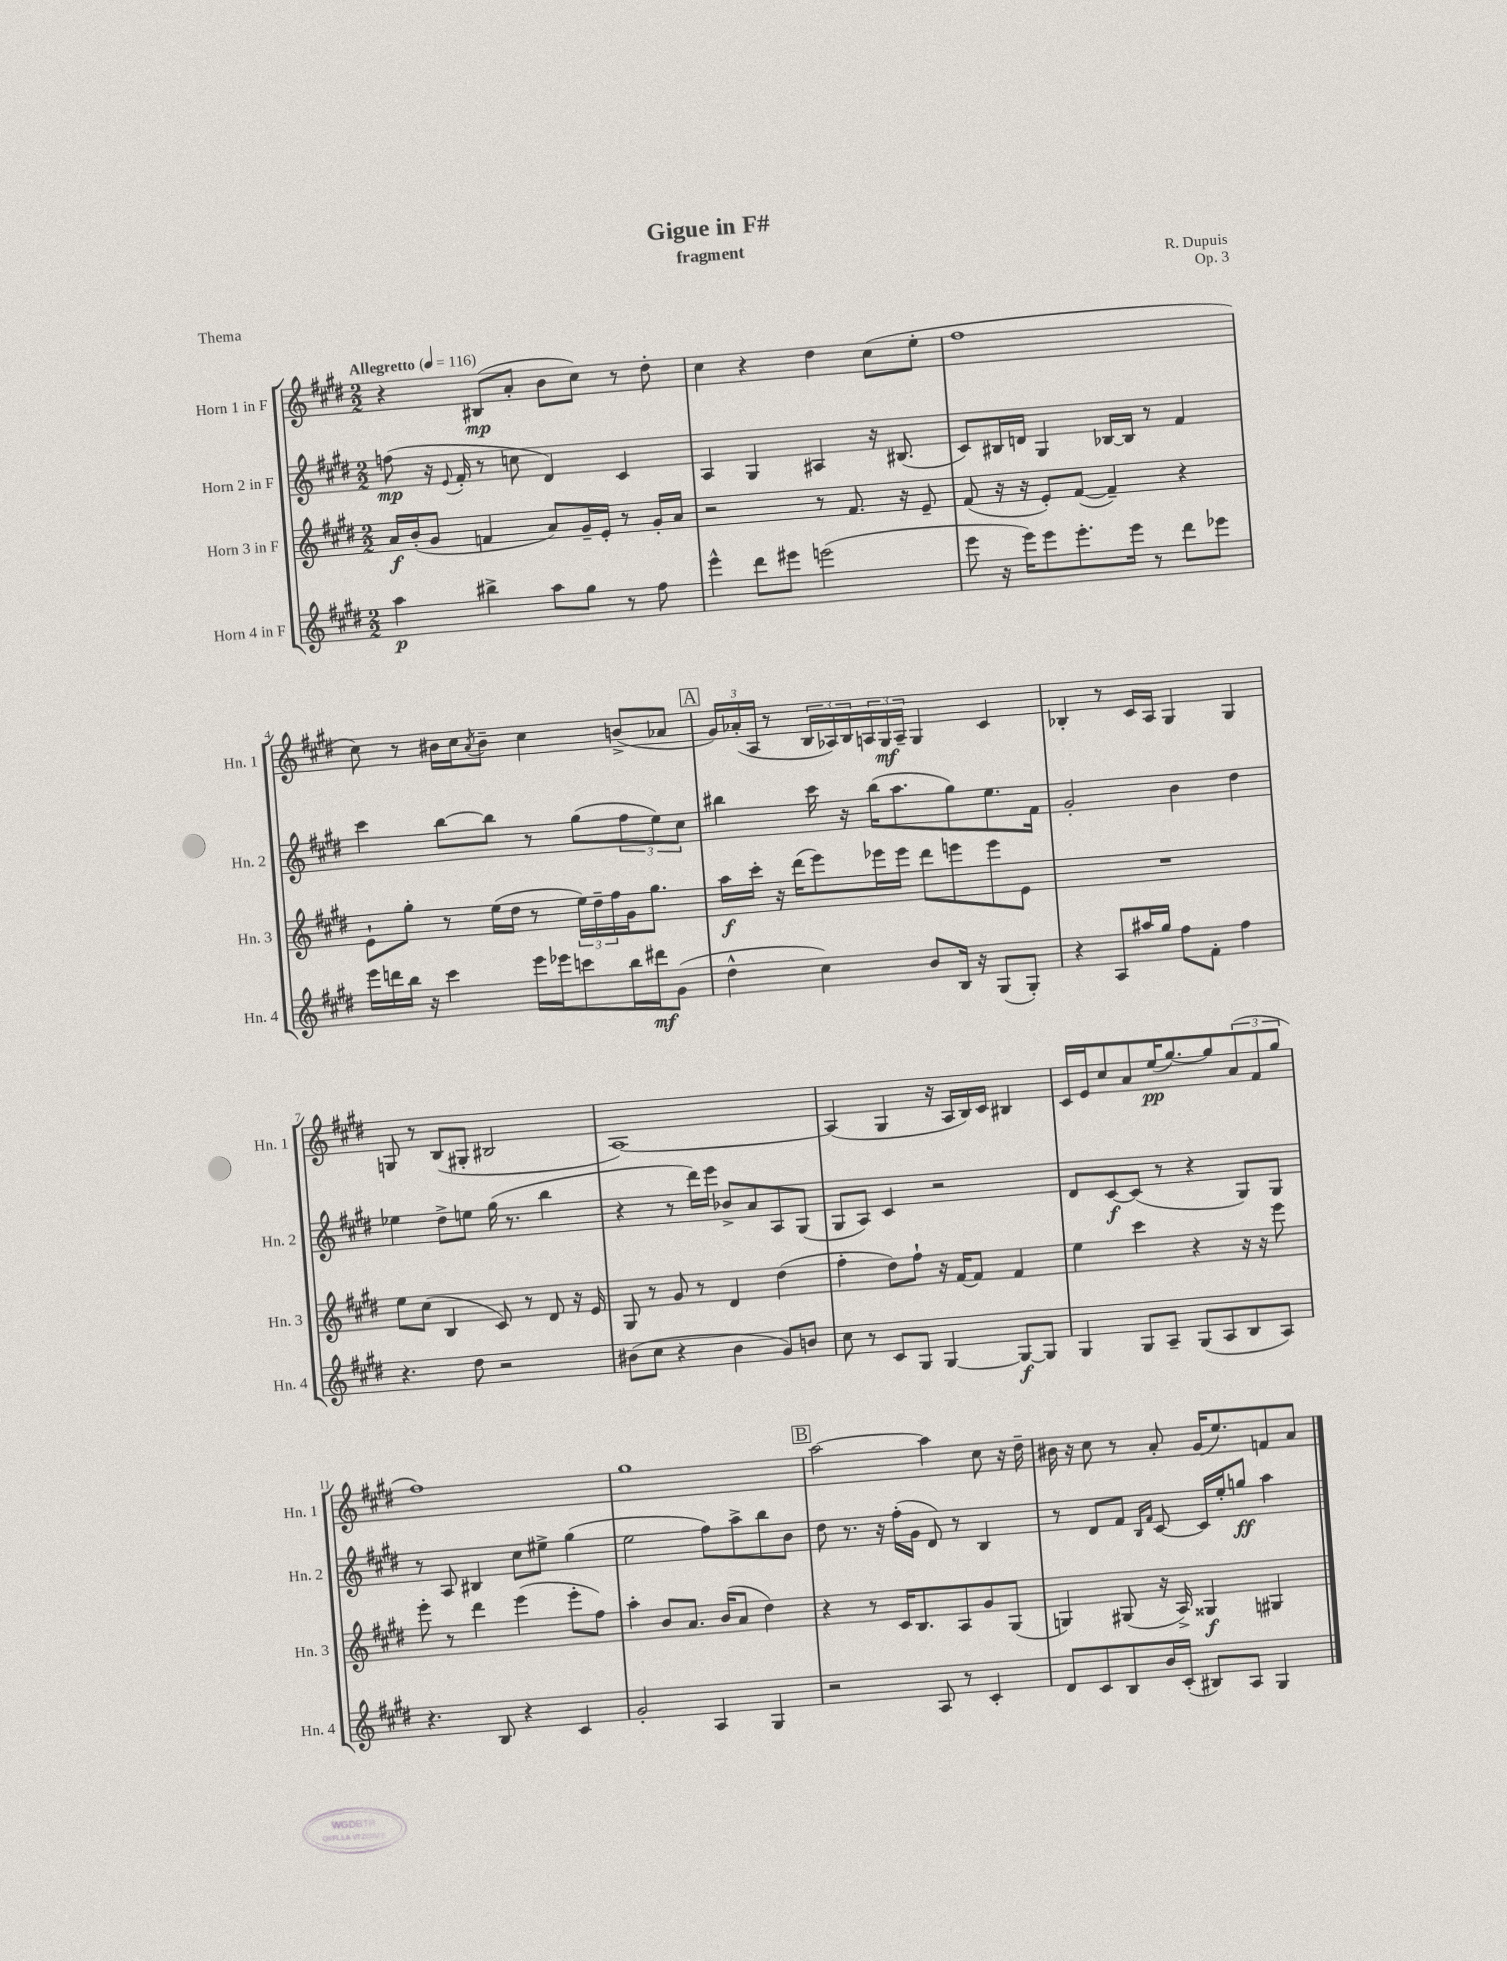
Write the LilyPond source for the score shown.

\header { title = "Gigue in F#" composer = "R. Dupuis" subtitle = "fragment" opus = "Op. 3" piece = "Thema" }
<<
\new StaffGroup <<
\new Staff = "s0" \with { instrumentName = "Horn 1 in F" shortInstrumentName = "Hn. 1" } {
    \clef treble \key e \major \numericTimeSignature \time 2/2 \tempo "Allegretto" 4 = 116
    r4 bis8\mp( a'8-. b'8 cis''8) r8 dis''8-. |
    cis''4 r4 dis''4 cis''8( e''8-. |
    fis''1 |
    cis''8) r8 bis'16 cis''16 \acciaccatura { a'8 } bis'8-- cis''4 b'8->( aes'8 |
    \mark \markup { \box "A" } \tuplet 3/2 { gis'16) aes'16-.( a16 } r8 \tuplet 3/2 { b16 aes16) b16 } \tuplet 3/2 { a16 gis16\mf a16-- } gis4 cis'4 |
    bes4-. r8 cis'16 a16 gis4 gis4 |
    g8 r8 b8( gis8-. bis2 |
    a1~) |
    a4( gis4 r16 a16 b16) cis'16 bis4 |
    cis'16 e'16 cis''8 a'8 e''16\pp( gis''8.~) gis''8 \tuplet 3/2 { a'8( fis'8 gis''8 } |
    fis''1) |
    gis''1 |
    \mark \markup { \box "B" } a''2~ a''4 cis''8 r16 dis''16-- |
    bis'16 r16 cis''8 r8 a'8-. gis'16( e''8.) f'8 a'8 \bar "|." |
}
\new Staff = "s1" \with { instrumentName = "Horn 2 in F" shortInstrumentName = "Hn. 2" } {
    \clef treble \key e \major \numericTimeSignature \time 2/2
    f''8\mp( r16 \appoggiatura { e'8 } fis'16-. r8 c''8 dis'4) cis'4 |
    a4 gis4 ais4 r16 bis8.( |
    cis'8) bis16 d'16 gis4 bes16~ bes16 r8 fis'4 |
    cis'''4 b''8~ b''8 r8 gis''8( \tuplet 3/2 { fis''8 e''8) cis''8 } |
    \mark \markup { \box "A" } bis''4 cis'''16 r16 bis''16( a''8. gis''8) e''8. fis'16 |
    gis'2-. b'4 dis''4 |
    ees''4 dis''8-> e''8 gis''16( r8. b''4 |
    r4 r8 dis'''16) e'''16 bes'8-> a'8 a8 gis8( |
    gis8 a8) cis'4 r2 |
    dis'8 cis'8~\f cis'8( r8 r4 gis8) gis8 |
    r8 a8 bis4 cis''8 eis''8-> gis''4( |
    e''2 fis''8) a''8-> b''8 b'8 |
    \mark \markup { \box "B" } dis''8 r8. r16 fis''16-.( gis'16 dis'8) r8 b4 |
    r8 dis'8 fis'8 \grace { b16 fis'16 } cis'8~ cis'16 e''16-. g''8\ff a''4 \bar "|." |
}
\new Staff = "s2" \with { instrumentName = "Horn 3 in F" shortInstrumentName = "Hn. 3" } {
    \clef treble \key e \major \numericTimeSignature \time 2/2
    a'16\f b'16-.( gis'8 f'4 a'8) gis'16-- e'16-. r8 gis'16-. a'16 |
    r2 r8 fis'8. r16 e'8-- |
    fis'8( r16 r16 e'8-.) fis'8~( fis'4--) r4 |
    e'8-! gis''8-. r8 e''16( dis''16 r8 \tuplet 3/2 { e''16) dis''16-- fis''16 } gis'16 gis''8. |
    \mark \markup { \box "A" } a''16\f cis'''16-. r16 dis'''16( e'''8) ees'''16 ees'''16 dis'''8 e'''8 e'''8 e'8 |
    R1 |
    e''8 cis''8( b4 cis'8) r8 dis'8 r16 e'16 |
    gis8 r8 gis'8 r8 dis'4 dis''4( |
    fis''4-. dis''8) fis''8-! r16 fis'16~ fis'8 fis'4 |
    e''4 cis'''4 r4 r16 r16 e'''8 |
    e'''8-. r8 dis'''4 e'''4( e'''8-. fis''8) |
    a''4-. b'8 a'8. b'16( a'8 dis''4) |
    \mark \markup { \box "B" } r4 r8 cis'16 b8. a8 gis'8 gis8( |
    g4) gis8( r16 a16->) gisis4\f gis4 \bar "|." |
}
\new Staff = "s3" \with { instrumentName = "Horn 4 in F" shortInstrumentName = "Hn. 4" } {
    \clef treble \key e \major \numericTimeSignature \time 2/2
    a''4\p bis''4-> a''8 gis''8 r8 fis''8 |
    e'''4-^ dis'''8 eis'''8 e'''2( |
    e'''8 r16 e'''16) e'''8 e'''8.-. e'''16 r8 dis'''8 ees'''8 |
    e'''16 d'''16 b''16 r16 cis'''4 e'''16 ees'''16 c'''8 b''16 dis'''16\mf gis'8( |
    \mark \markup { \box "A" } dis''4-^ cis''4) b'8 b16 r16 gis8( gis8-.) |
    r4 a8 ais''16 gis''16 fis''8 fis'8-. fis''4 |
    r4. dis''8 r2 |
    bis'8( cis''8 r4 bis'4 gis'8) b'8 |
    cis''8 r8 cis'8 gis8 gis4~ gis8~\f gis8 |
    gis4 gis8 a8-- gis8( a8 b8 a8) |
    r4. b8 r4 cis'4 |
    gis'2-. a4 gis4 |
    \mark \markup { \box "B" } r2 a8 r8 cis'4-. |
    dis'8 cis'8 b8 b'16 cis'16-.( bis8) a8 gis4 \bar "|." |
}
>>
>>
